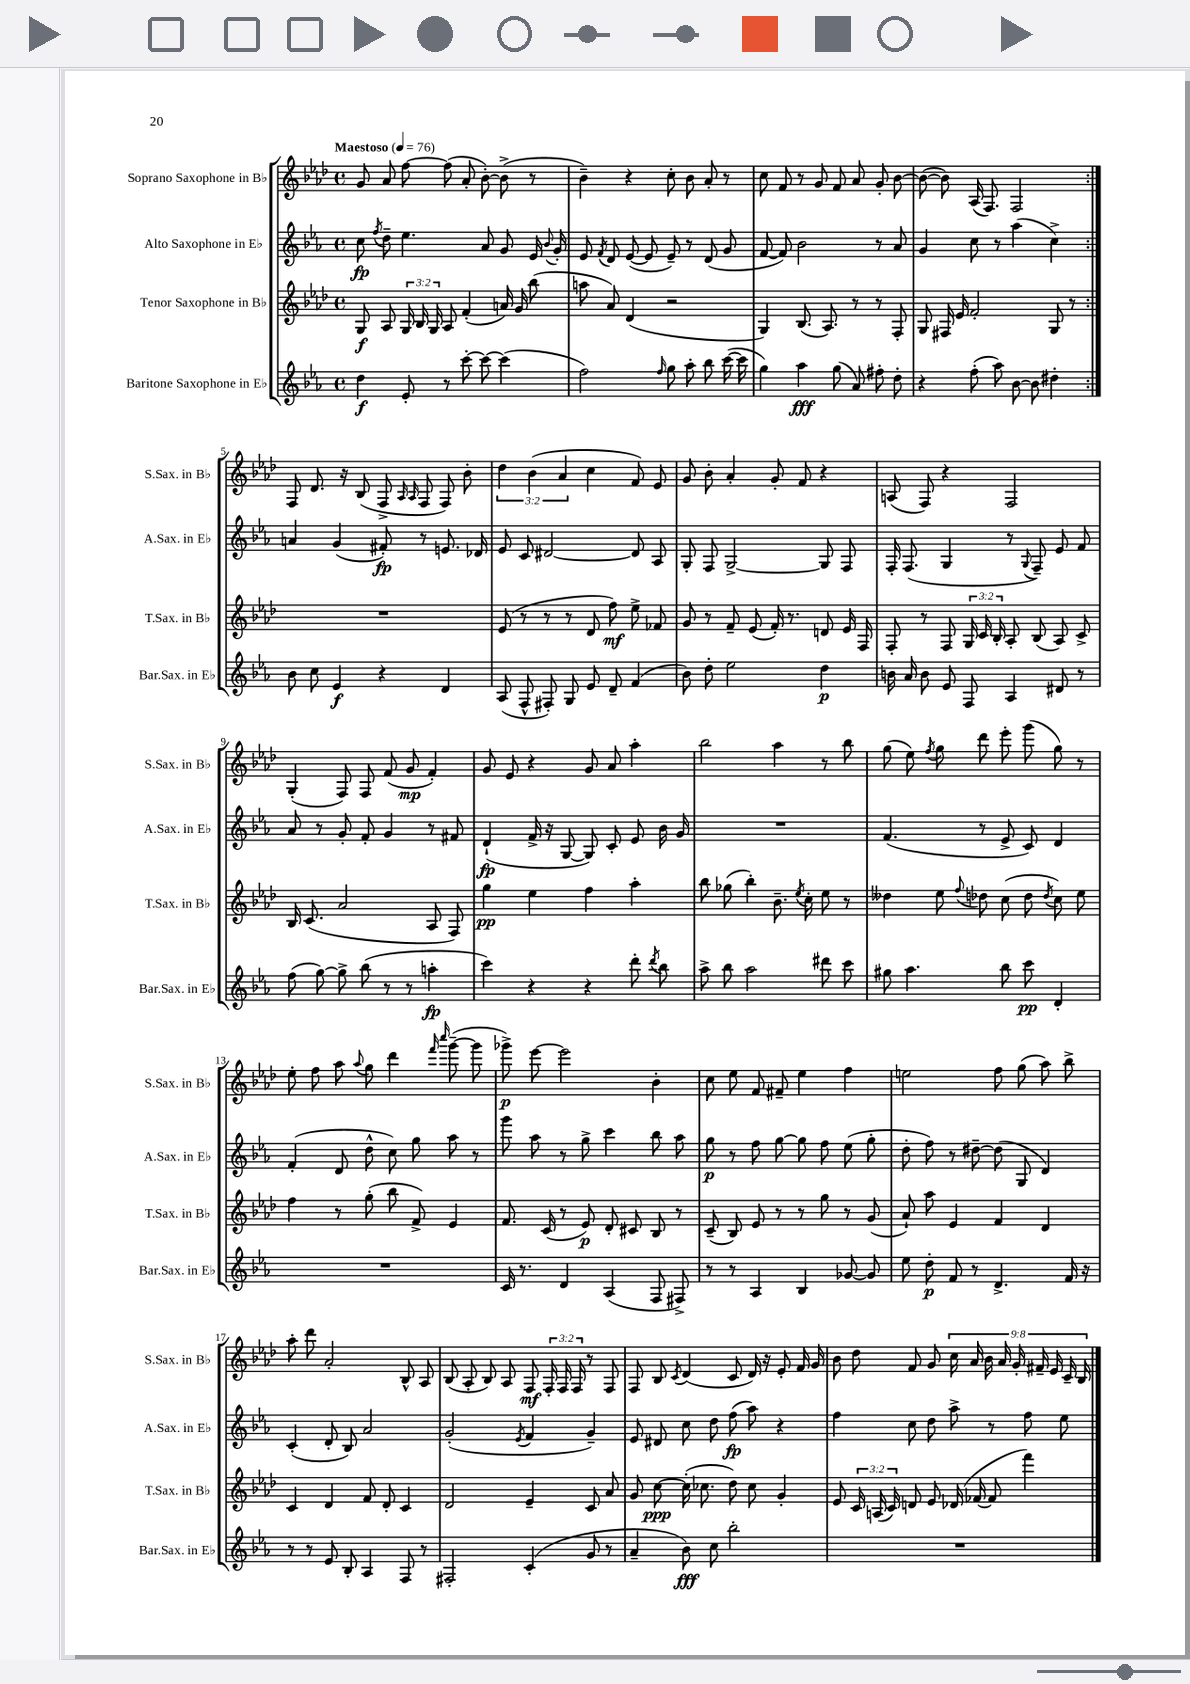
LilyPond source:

<<
\new StaffGroup <<
\new Staff = "s0" \with { instrumentName = "Soprano Saxophone in Bb" shortInstrumentName = "S.Sax. in Bb" } {
    \clef treble \key aes \major \defaultTimeSignature \time 4/4 \override Staff.TupletNumber.text = #tuplet-number::calc-fraction-text \tempo "Maestoso" 4 = 76
    \autoBeamOff \repeat volta 2 { g'8 aes'8 f''8~ f''8( aes'8-. bes'8~-.) bes'8->( r8 |
    bes'4--) r4 c''8-. bes'8 aes'8-. r8 |
    c''8 f'8 r8 g'8 f'8 aes'8 g'8-. bes'8~ |
    bes'8~( bes'8) aes16( f8.) f2 | }
    f8 des'8. r16 bes8( f8-> \grace { aes16 aes16 } f8 f8) bes'8-. |
    \tuplet 3/2 { des''4 bes'4( aes'4 } c''4 f'8) ees'8 |
    g'8 bes'8-. aes'4-. g'8-. f'8 r4 |
    a8( f8) r4 f2 |
    g4-.( f8) f8 f'8( g'8\mp f'4-.) |
    g'8 ees'8 r4 g'8 aes'8 aes''4-. |
    bes''2 aes''4 r8 bes''8 |
    g''8( ees''8) \acciaccatura { f''8 } g''8 des'''8 ees'''8-. g'''8( g''8) r8 |
    ees''8-. f''8 aes''8 \appoggiatura { aes''8 } g''8 des'''4 \grace { f'''16 c''''16 } g'''8~--( g'''8 |
    ges'''8->\p) ees'''8~ ees'''2 bes'4-. |
    c''8 ees''8 f'8 fis'8-- ees''4 f''4 |
    e''2 f''8 g''8( aes''8) bes''8-> |
    aes''8-. des'''8 aes'2-. bes8-^ aes8 |
    bes8( aes8-. bes8) aes8 f8\mf \tuplet 3/2 { f16-. f16 f16 } r8 f8 |
    f8 bes8 \acciaccatura { c'8 } des'4( c'8 des'16) r16 ees'8-. f'16 g'16 |
    bes'8 des''8 f'8 g'8 \tuplet 9/8 { c''16 aes'16 bes'16 aes'16 g'16-. fis'16-- ees'16 c'16-- bes16 } \bar "|." |
}
\new Staff = "s1" \with { instrumentName = "Alto Saxophone in Eb" shortInstrumentName = "A.Sax. in Eb" } {
    \clef treble \key ees \major \defaultTimeSignature \time 4/4
    \autoBeamOff \repeat volta 2 { c''8\fp \acciaccatura { f''8 } d''8-- ees''4. aes'8 g'8 ees'16 \appoggiatura { bes'8 } g'16-. |
    ees'8 \acciaccatura { f'8 } d'8 ees'8~( ees'8 ees'8--) r8 d'8( g'8 |
    f'8~ f'8) bes'2 r8 aes'8 |
    g'4 c''8 r8 aes''4( c''4->) | }
    a'4 g'4( fis'8-.\fp) r8 e'8. des'16 |
    ees'8 c'8 dis'2~ dis'8 aes8 |
    g8-. f8 g2~-> g8 f8 |
    f16-. f8.( g4 r8 \appoggiatura { g8 } f8--) ees'8 f'8 |
    aes'8 r8 g'8-. f'8-. g'4 r8 fis'8 |
    d'4-!\fp( f'16-> r16 g8~ g8) c'8-. ees'8 bes'16 g'16 |
    R1 |
    f'4.( r8 ees'8-> c'8) d'4 |
    f'4-.( d'8 d''8-^ c''8) g''8 aes''8 r8 |
    g'''8 aes''8 r8 g''8-> c'''4 bes''8 aes''8 |
    g''8\p r8 f''8 g''8~ g''8 f''8 ees''8( g''8-. |
    d''8-. f''8) r8 dis''8~-- dis''8( g8 d'4) |
    c'4-.( d'8-. bes8) aes'2 |
    g'2-.( \acciaccatura { ees'8 } f'4 g'4--) |
    ees'8 dis'8 c''8 d''8 f''8\fp( aes''8) r4 |
    f''4 c''8 d''8 aes''8-> r8 f''8 ees''8 \bar "|." |
}
\new Staff = "s2" \with { instrumentName = "Tenor Saxophone in Bb" shortInstrumentName = "T.Sax. in Bb" } {
    \clef treble \key aes \major \defaultTimeSignature \time 4/4 \override Staff.TupletNumber.text = #tuplet-number::calc-fraction-text
    \autoBeamOff \repeat volta 2 { g8\f aes8 \tuplet 3/2 { g16 bes16 g16 } aes8 f'4-.( a'16) g'16 bes''8( |
    a''8 aes'8) des'4( r2 |
    g4) bes8.( aes8.) r8 r8 f8-. |
    g8 fis16 ees'16 f'2-. g8 r8 | }
    R1 |
    ees'8( r8 r8 r8 des'8 f''8\mf) ees''8-> fes'8 |
    g'8 r8 f'8-- ees'8( f'16-.) r8. d'8 ees'16 f16 |
    f8-. r8 f8 \tuplet 3/2 { g16 c'16 bes16-. } aes8-. bes8( aes8) c'8-> |
    bes16 c'8.( aes'2 aes8 f8) |
    g''4\pp ees''4 f''4 aes''4-. |
    bes''8 ges''8( bes''4-.) bes'8.-- \acciaccatura { ees''8 } c''16-. ees''8 r8 |
    deses''4 ees''8 \appoggiatura { f''8 } des''8 c''8( des''8 \acciaccatura { des''8 } c''8) ees''8 |
    f''4 r8 g''8-.( bes''8 f'8->) ees'4 |
    f'8. c'16( r8 ees'8\p) des'8-. cis'8 bes8 r8 |
    c'8--( bes8) ees'8 r8 r8 g''8 r8 g'8( |
    aes'8-!) aes''8 ees'4 f'4 des'4 |
    c'4 des'4 f'8 des'8-. c'4 |
    des'2 ees'4-- c'8 aes'8 |
    g'8 c''8~\ppp c''16-.( ces''8. des''8) ces''8 g'4-. |
    ees'8 \tuplet 3/2 { c'16 a16( c'16) } d'8 ees'8 des'16( fes'16~ fes'8 f'''4) \bar "|." |
}
\new Staff = "s3" \with { instrumentName = "Baritone Saxophone in Eb" shortInstrumentName = "Bar.Sax. in Eb" } {
    \clef treble \key ees \major \defaultTimeSignature \time 4/4
    \autoBeamOff \repeat volta 2 { d''4\f ees'8-. r8 c'''8~-. c'''8~ c'''4( |
    f''2) \grace { f''16 } g''8 aes''8-. bes''8 c'''16~( c'''16 |
    g''4) aes''4\fff g''8( aes'8) fis''8-. d''8-. |
    r4 f''8-.( aes''8) bes'8~ bes'8 dis''4-. | }
    bes'8 c''8 ees'4\f r4 d'4 |
    aes8( f8-^ fis8-.) g8 ees'8 d'8-- f'4( |
    bes'8) d''8-. ees''2 d''4\p |
    b'16 aes'16 b'8 ees'8 f8 aes4 dis'8 r8 |
    f''8( g''8~) g''8-> bes''8( r8 r8 a''4-.\fp |
    c'''4) r4 r4 d'''8-. \acciaccatura { d'''8 } bes''8 |
    aes''8-> bes''8 aes''2 dis'''8 c'''8 |
    gis''8 aes''4. bes''8 c'''8\pp d'4-. |
    R1 |
    c'16 r8. d'4 aes4( f8 fis8->) |
    r8 r8 aes4 bes4 ges'8~ ges'8 |
    ees''8 d''8-.\p f'8 r8 d'4.-> f'16 r16 |
    r8 r8 ees'8 bes8-. aes4 f8 r8 |
    fis2-. c'4-.( g'8 r8 |
    aes'4-- bes'8\fff) c''8 bes''2-. |
    R1 \bar "|." |
}
>>
>>
